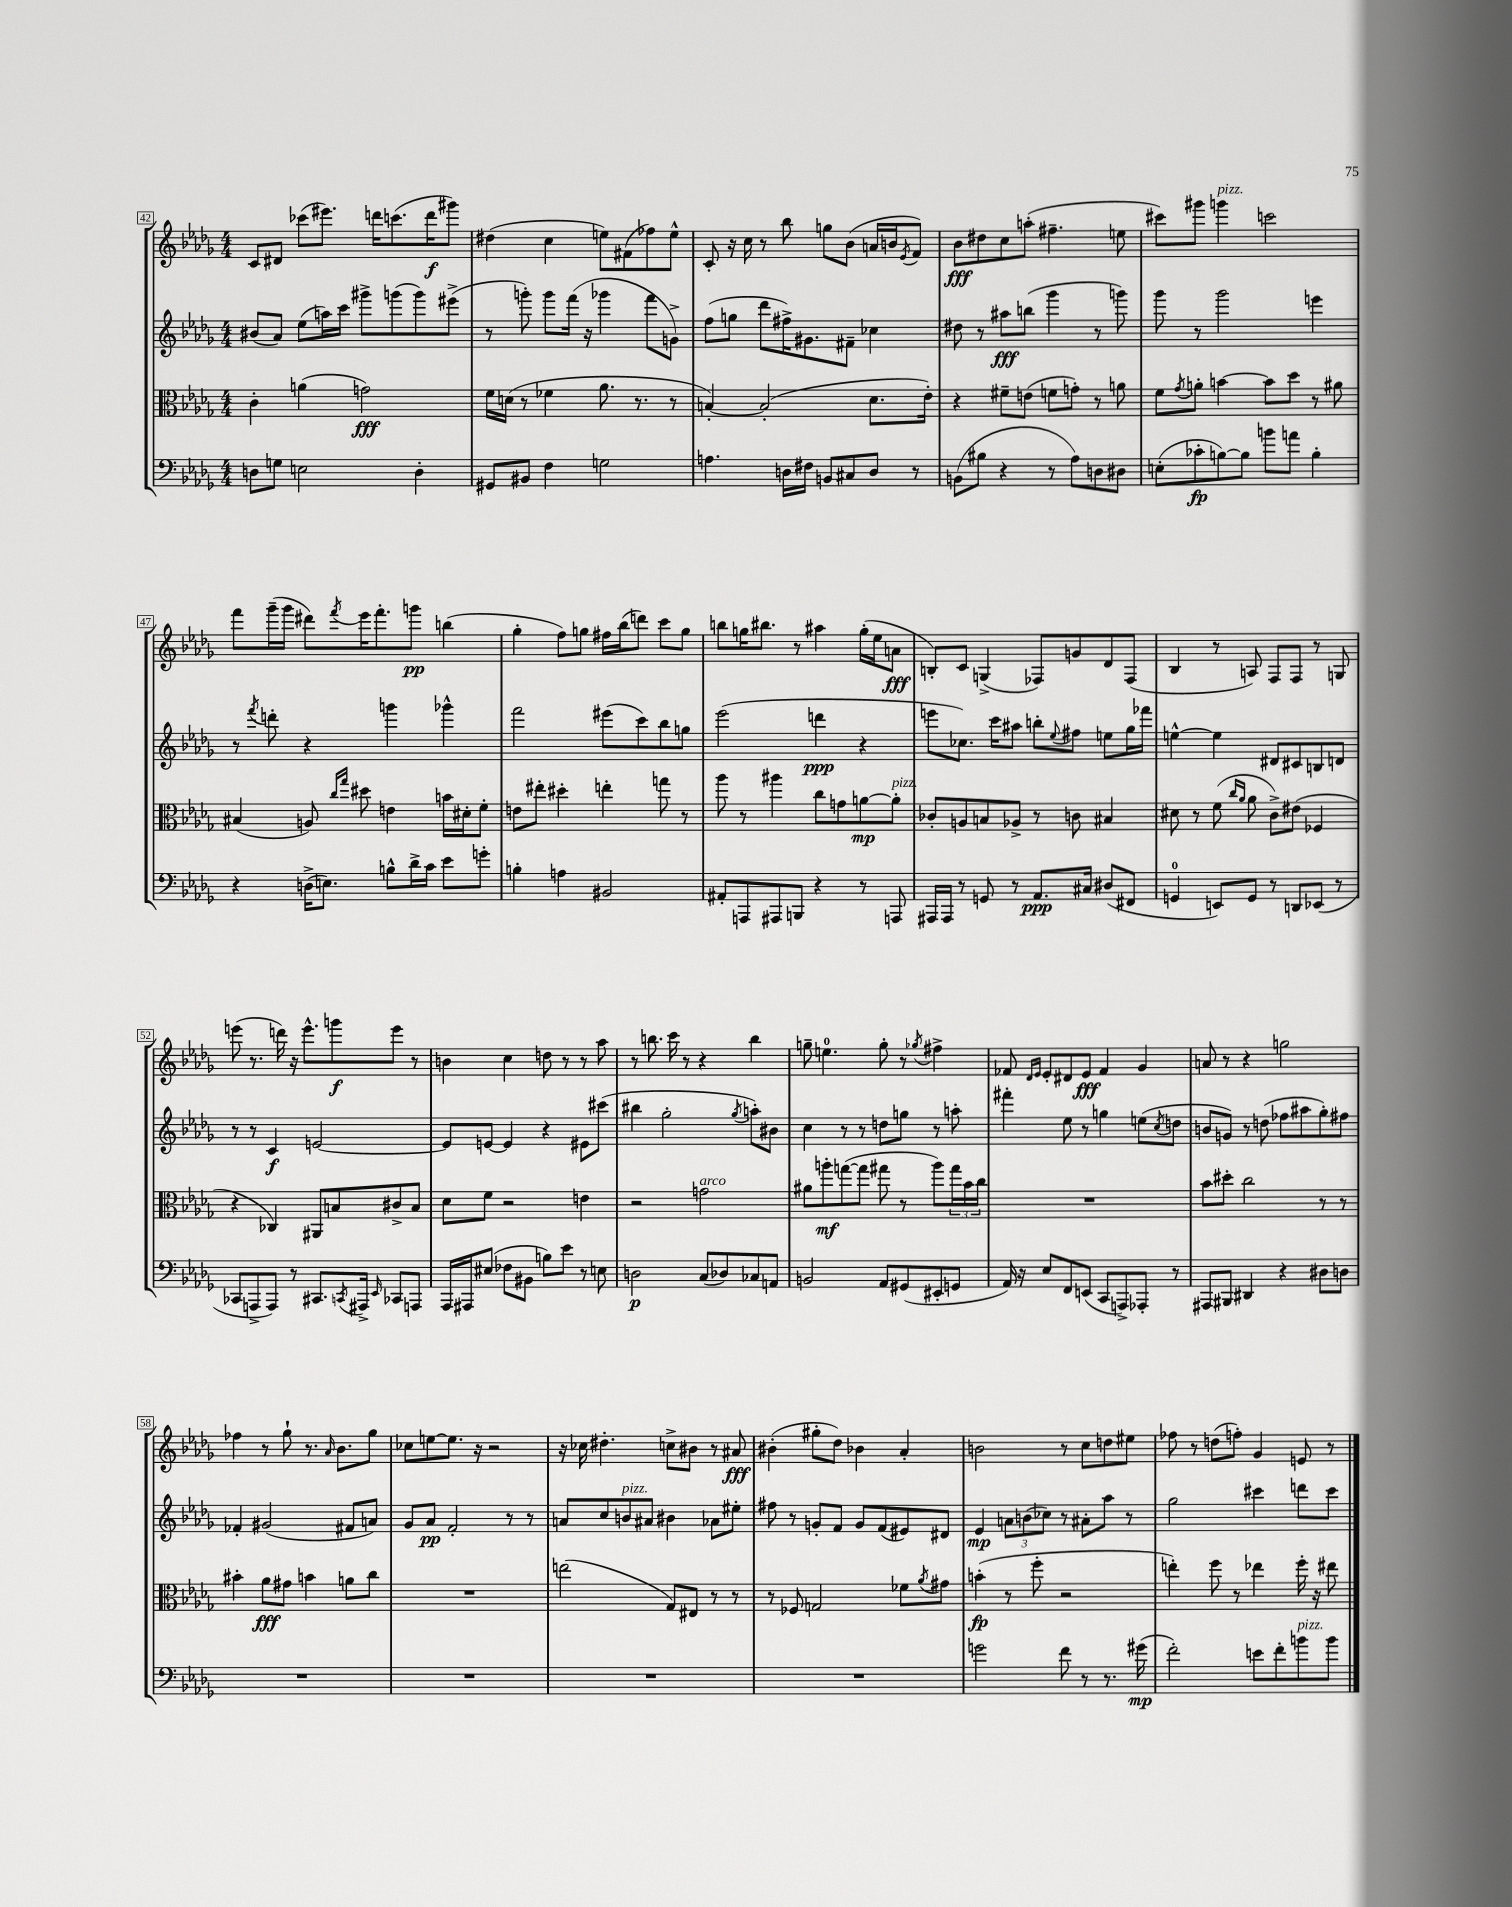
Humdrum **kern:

**kern	**kern	**kern	**kern
*staff4	*staff3	*staff2	*staff1
*clefF4	*clefC3	*clefG2	*clefG2
*k[b-e-a-d-g-]	*k[b-e-a-d-g-]	*k[b-e-a-d-g-]	*k[b-e-a-d-g-]
*M4/4	*M4/4	*M4/4	*M4/4
8D	4c'	(8b#	8c
8G	.	8a-)	8d#
2E	(4a	(8ee-	(8ccc-
.	.	16aa)	8.eee#)
.	.	16ccc	.
.	2g)	8ggg#^	.
.	.	.	16ddd
.	.	(8ggg	(8.ccc
4D'	.	8ggg)	.
.	.	.	16ddd
.	.	(8eee#^	8ggg#)
=	=	=	=
8GG#	16f	8r	(4dd#
.	(16d	.	.
8BB#	8r	8ggg')	.
4F	4f-	8ggg	4cc
.	.	(16fff	.
.	.	16r	.
2G	8.a-	4ggg-	8ee)
.	.	.	(8f#
.	8.r	.	.
.	.	8fff	8ff-)
.	8r	8g^)	8ee^^
=	=	=	=
4.A	[4B')	(8ff	8c'
.	.	8gg	16r
.	.	.	16cc
.	(2B']	8ddd-	8r
16D	.	16ff#^)	8bb-
16F#	.	8.g#	.
8BB	.	.	8gg
8C#	.	8f#~	(8b-
8D	8.d-	4cc-	16a
.	.	.	16b
.	.	.	8qe-
8r	.	.	8f)
.	16e-')	.	.
=	=	=	=
(8BB	4r	8dd#	8b-
8B#	.	8r	8dd#
4r	8f#~	8aa#	8cc
.	(8e	(8bb	(8aa'
8r	8f	4ggg-	4.ff#~
8A-)	8g')	.	.
8D	8r	8r	.
8D#	8a	8ggg)	8ee
=	=	=	=
(8E'	8f	8ggg-	8ccc#)
.	8qg-	.	.
8c-'	8a'	8r	8ggg#
[8B)	[4b	2ggg-	4ggg
8B]	.	.	.
8b	8b]	.	2ccc
8a	8dd-	.	.
4B'	8r	4eee	.
.	8a#	.	.
=	=	=	=
4r	(4B#	8r	8fff
.	.	8qfff	.
.	.	8ddd'	(16ggg-~
.	.	.	16ggg-
(16D^	8A)	4r	8ddd#)
8.E)	.	.	.
.	16qqcc	.	.
.	16qqgg-	.	8qfff
.	8dd#	.	16eee-
.	.	.	8.fff'
8B^^	4e	4ggg	.
16d-^	.	.	8ggg
16c	.	.	.
8e-	16b	4ggg-^^	(4bb
.	16d#'	.	.
8g'	8f'	.	.
=	=	=	=
4B'	8e	2fff	4gg-'
.	8ee#'	.	.
4A	4dd#'	.	8ff)
.	.	.	8gg
2BB#	4ee'	(8eee#	16ff#
.	.	.	(16bb-
.	.	8ccc)	8ddd)
.	8gg	8bb-	8ccc
.	8r	8gg	8gg
=	=	=	=
8AA#'	8aa-	(2eee-	8bb
8AAA	8r	.	16gg
.	.	.	8.bb#
8AAA#	4aa#	.	.
8BBB	.	.	8r
4r	8cc	4ddd	4aa#
.	8g	.	.
8r	[8a	4r	(16gg'
.	.	.	16ee-
8AAA	8a']	.	8a
=	=	=	=
16AAA#	8c-'	8eee	8B')
16AAA#	.	.	.
8r	8A	8.cc-)	8c
8GG	8B	.	(4G^
.	.	16ccc	.
8r	8A-^	8aa#	.
8.AA-	8r	8bb'	8F-)
.	.	8qqee-	.
.	8c	8ff#	8g
16C#	.	.	.
(8D#	4B#	8ee	8d-
8FF#	.	16gg-	(8F-
.	.	16fff-	.
=	=	=	=
4GG	8d#	[4ee^^	4B-
.	8r	.	.
8EE)	(8f	4ee]	8r
.	16qqcc	.	.
.	16qqa-	.	.
8GG	8a-	.	8A)
8r	8c^)	8d#	8F
8DD	(8e#	8c#	8F
(8EE-	4F-	8B	8r
8r	.	8d	8G
=	=	=	=
8CC-	4r	8r	(8eee
8AAA^	.	8r	8.r
8AAA)	4C-)	4c	.
.	.	.	16ddd)
8r	.	.	16r
.	.	.	8.eee^^
8.CC#	8AA#	[2e	.
.	8B	.	8ggg
8qCC	.	.	.
16AAA#^	.	.	.
16qqEE-	.	.	.
8CC-	8c#^	.	8eee
8AAA	8B	.	8r
=	=	=	=
16AAA-	8d-	8e]	4b
16AAA#	.	.	.
(8E#	8f	[8e	.
8F-	2r	4e]	4cc
8BB#	.	.	.
8B)	.	4r	8dd
8e-	.	.	8r
8r	4e	8e#	8r
8E	.	(8ccc#	8aa-
=	=	=	=
2D	2r	4bb#	8r
.	.	.	8.bb
.	.	2gg-'	.
.	.	.	16ccc
.	.	.	8r
(8C	2g	.	4r
8D-)	.	.	.
.	.	8qgg-	.
8C-	.	8aa')	4bb
8AA	.	8b#	.
=	=	=	=
2BB	8a#	4cc	8gg~
.	8aa'	.	4.ee
.	([8gg	8r	.
.	8gg]	8r	.
8AA-	8gg#	8dd	8gg'
(8GG#	8r	8gg	8r
.	.	.	8qgg-
8EE#'	8aa)	8r	4ff#^
8GG	24gg#	8aa'	.
.	24b-	.	.
.	24cc	.	.
=	=	=	=
16AA-)	1r	4fff#'	8f-
16r	.	.	.
.	.	.	16qqd-
.	.	.	16qqe-
8E-	.	.	8e-'
8FF	.	8ee-	8d#
(8EE	.	8r	8e-
8CC	.	4gg	4f-
8AAA^)	.	.	.
8AAA-'	.	(8ee	4g-
.	.	8qcc	.
8r	.	8dd	.
=	=	=	=
8AAA#	8b-	8b	8a
8BBB#	8dd#'	8g)	8r
4DD#	2cc	8r	4r
.	.	(8dd	.
4r	.	8ff-	2gg
.	.	8aa#	.
8D#	8r	8gg-')	.
8D	8r	8ff#	.
=	=	=	=
1r	4b#'	4f-'	4ff-
.	8a-	(2g#	8r
.	8g#	.	8gg-`
.	4b	.	8.r
.	.	.	16qqa-
.	.	.	8.b-
.	8a	8f#	.
.	8cc	8a)	8gg-
=	=	=	=
1r	1r	8g-	8cc-
.	.	8a-	[8ee
.	.	2f'	8.ee]
.	.	.	16r
.	.	.	2r
.	.	8r	.
.	.	8r	.
=	=	=	=
1r	(2ee	8a	16r
.	.	.	16cc-
.	.	8cc	4.dd#'
.	.	8b	.
.	.	8a#	.
.	8G-)	4b#	8cc^
.	8E#	.	8b#
.	8r	8a-	8r
.	8r	8ee#'	8a#
=	=	=	=
1r	8r	8ff#	(4b#'
.	8F-	8r	.
.	2G	8g'	8gg#'
.	.	8f	8dd-)
.	.	8g	4b-
.	.	(8f	.
.	8f-	8e#)	4a-'
.	8qa-	.	.
.	8g#	8d#	.
=	=	=	=
2g	(4b'	4e-	2b
.	8r	12a	.
.	.	(12b	.
.	8ff'	.	.
.	.	12cc-)	.
8f	2r	8r	8r
8r	.	8a#'	8cc
8.r	.	8aa-	8dd
.	.	8r	8ee#
(16g#	.	.	.
=	=	=	=
2f')	4ee')	2gg-	8ff-
.	.	.	8r
.	8ff	.	(8dd
.	8r	.	8ff')
8e	4ee-	4ccc#	4g-
8f'	.	.	.
8b	16ff'	8ddd	8e
.	16r	.	.
8b	8ee#	8ccc#	8r
==	==	==	==
*-	*-	*-	*-
